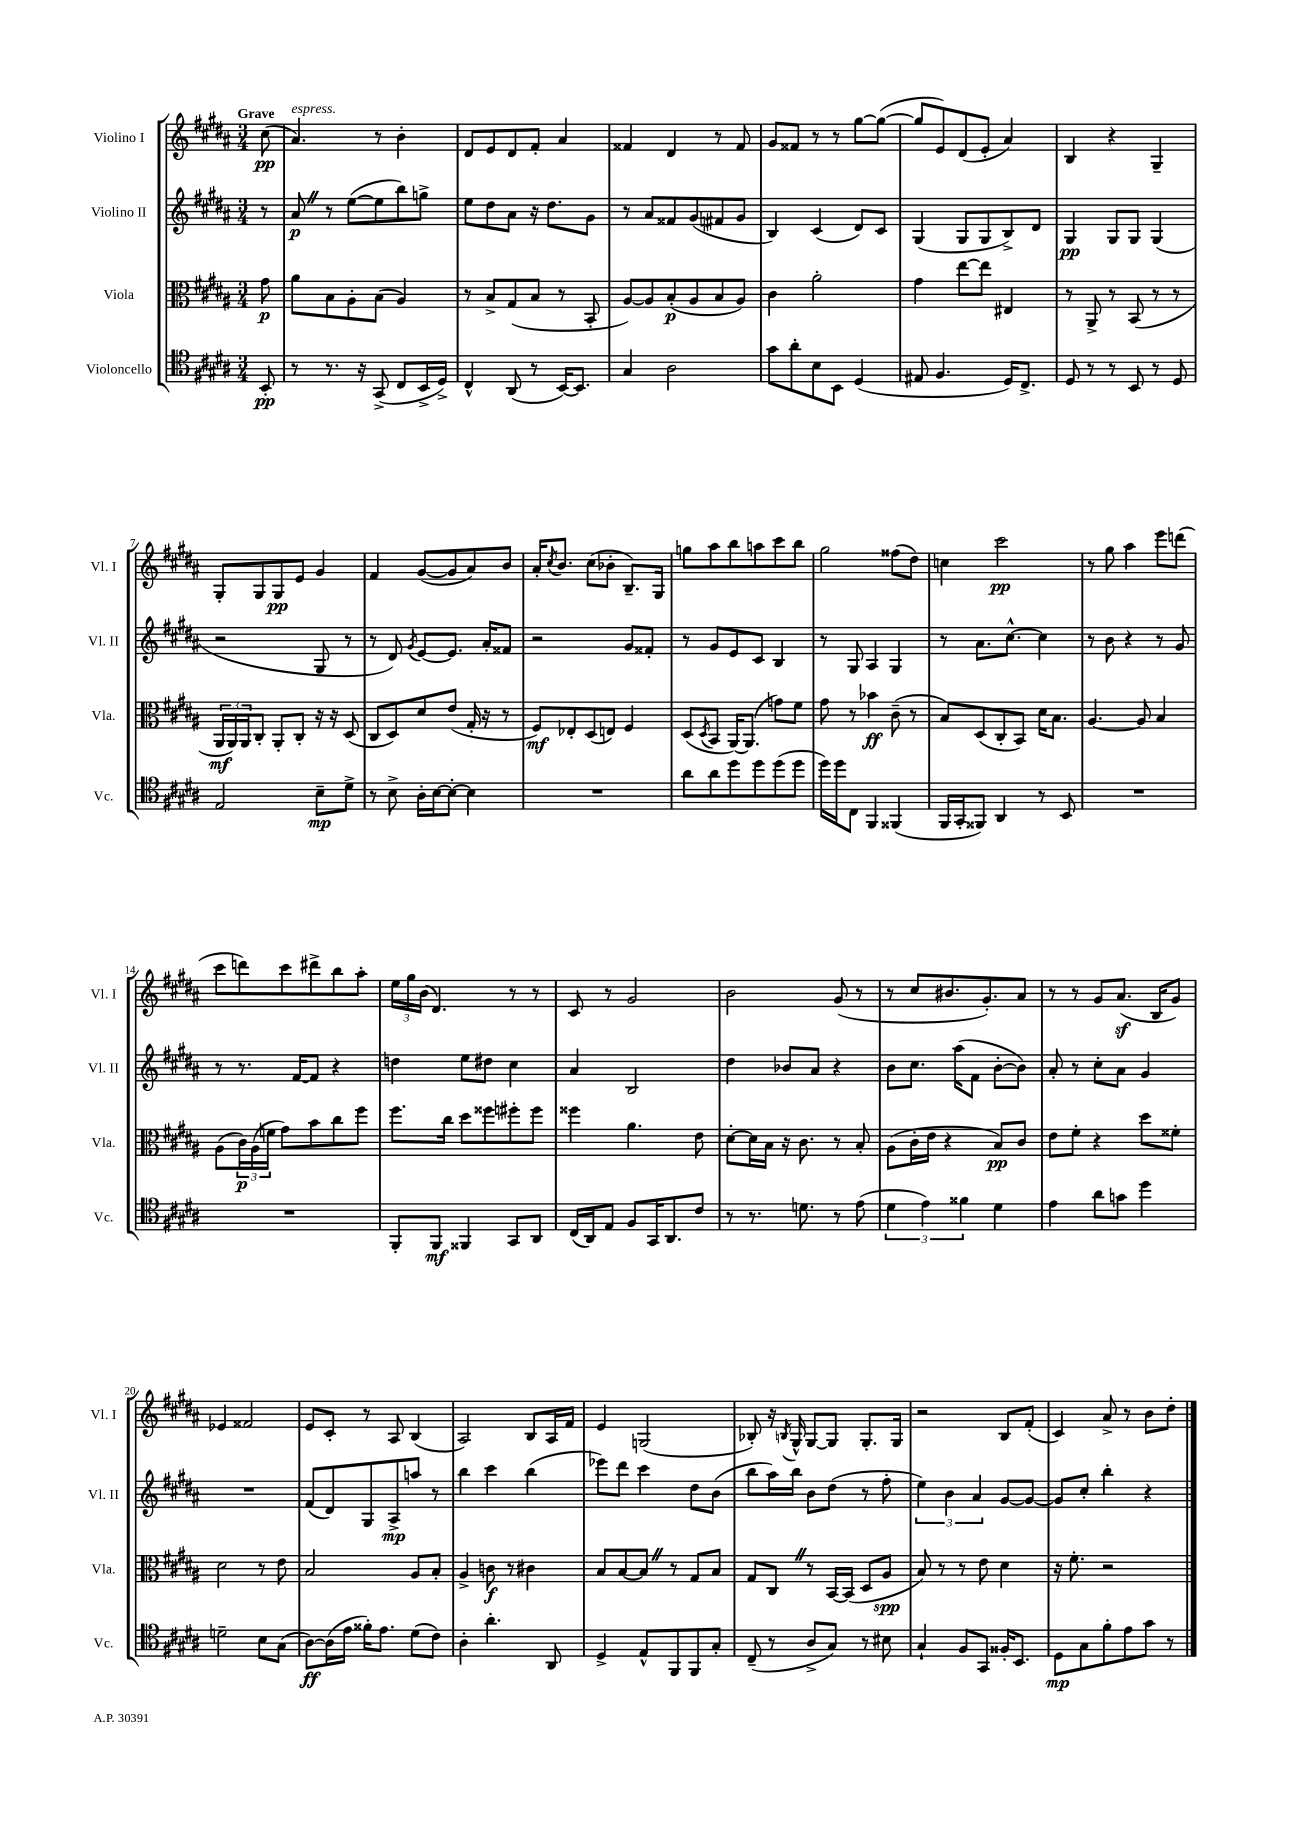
<<
\new StaffGroup <<
\new Staff = "s0" \with { instrumentName = "Violino I" shortInstrumentName = "Vl. I" } {
    \clef treble \key b \major \numericTimeSignature \time 3/4 \partial 8 \tempo "Grave"
    cis''8\pp( |
    ais'4.^\markup { \italic "espress." }) r8 b'4-. |
    dis'8 e'8 dis'8 fis'8-. ais'4 |
    fisis'4 dis'4 r8 fisis'8 |
    gis'8 fisis'8 r8 r8 gis''8~ gis''8~( |
    gis''8 e'8) dis'8( e'8-. ais'4) |
    b4 r4 gis4-- |
    gis8-. gis8 gis8\pp e'8 gis'4 |
    fis'4 gis'8~( gis'8 ais'8) b'8 |
    ais'16-. \acciaccatura { cis''8 } b'8. cis''8( bes'8-. b8.--) gis16 |
    g''8 ais''8 b''8 a''8 cis'''8 b''8 |
    gis''2 fisis''8( dis''8) |
    c''4 cis'''2\pp |
    r8 gis''8 ais''4 e'''8 d'''8( |
    cis'''8 d'''8) cis'''8 dis'''8-> b''8 ais''8-. |
    \tuplet 3/2 { e''16 gis''16 b'16( } dis'4.) r8 r8 |
    cis'8 r8 gis'2 |
    b'2 gis'8( r8 |
    r8 cis''8 bis'8. gis'8.-.) ais'8 |
    r8 r8 gis'8 ais'8.\sf( b16 gis'8) |
    ees'4 fisis'2 |
    e'8 cis'8-. r8 ais8 b4( |
    ais2) b8 ais16 fis'16 |
    e'4 g2( |
    bes8-.) r16 \acciaccatura { b8 } gis16-^ gis8~ gis8 gis8.-. gis16 |
    r2 b8 fis'8-.( |
    cis'4) ais'8-> r8 b'8 dis''8-. \bar "|." |
}
\new Staff = "s1" \with { instrumentName = "Violino II" shortInstrumentName = "Vl. II" } {
    \clef treble \key b \major \numericTimeSignature \time 3/4 \partial 8
    r8 |
    ais'8\p \once \override BreathingSign.text = \markup { \musicglyph "scripts.caesura.straight" } \breathe r8 e''8~( e''8 b''8) g''8-> |
    e''8 dis''8 ais'8 r16 dis''8. gis'8 |
    r8 ais'8 fisis'8 gis'8( fis'8 gis'8 |
    b4) cis'4( dis'8) cis'8 |
    gis4( gis8 gis8 b8->) dis'8 |
    gis4\pp gis8 gis8 gis4( |
    r2 gis8 r8 |
    r8 dis'8) \acciaccatura { gis'8 } e'8~ e'8. ais'16-. fisis'8 |
    r2 gis'8 fisis'8-. |
    r8 gis'8 e'8 cis'8 b4 |
    r8 gis8 ais4 gis4 |
    r8 ais'8. cis''8.~-^ cis''4 |
    r8 b'8 r4 r8 gis'8 |
    r8 r8. fis'16~ fis'8 r4 |
    d''4 e''8 dis''8 cis''4 |
    ais'4 b2 |
    dis''4 bes'8 ais'8 r4 |
    b'8 cis''8. ais''16( fis'8 b'8~-. b'8) |
    ais'8-. r8 cis''8-. ais'8 gis'4 |
    R2. |
    fis'8( dis'8) gis8 ais8->\mp a''8 r8 |
    b''4 cis'''4 b''4( |
    ees'''8) dis'''8 cis'''4 dis''8 b'8( |
    b''8 ais''16) b''16 b'8 dis''8( r8 fis''8-. |
    \tuplet 3/2 { e''4) b'4 ais'4 } gis'8~ gis'8~ |
    gis'8 cis''8-. b''4-. r4 \bar "|." |
}
\new Staff = "s2" \with { instrumentName = "Viola" shortInstrumentName = "Vla." } {
    \clef alto \key b \major \numericTimeSignature \time 3/4 \partial 8
    gis'8\p |
    ais'8 b8 ais8-. b8( ais4) |
    r8 b8-> gis8( b8 r8 b,8-. |
    ais8~) ais8 b8-.\p( ais8 b8 ais8) |
    cis'4 ais'2-. |
    gis'4 e''8~ e''8 eis4 |
    r8 ais,8-> r8 b,8( r8 r8 |
    \tuplet 3/2 { ais,16\mf ais,16) ais,16 } cis8-. ais,8-. cis8-. r16 r16 dis8( |
    cis8 dis8) dis'8 e'8( gis16-. r16 r8 |
    fis8\mf) ees8-. dis8( e8) fis4 |
    dis8( \acciaccatura { dis8 } b,8 ais,16~) ais,8.( g'8) fis'8 |
    gis'8 r8 bes'4\ff cis'8--( r8 |
    b8) dis8( cis8-. b,8) dis'16 b8. |
    ais4.~ ais8 b4 |
    ais8( \tuplet 3/2 { cis'16\p) ais16( f'16 } gis'8) b'8 cis''8 fis''8 |
    fis''8. cis''16 dis''8 fisis''8 fis''8-. fis''8 |
    fisis''4 ais'4. e'8 |
    dis'8~-. dis'16 b16 r16 cis'8. r8 b8-. |
    ais8( cis'16-. e'16 r4 b8\pp) cis'8 |
    e'8 fis'8-. r4 dis''8 fisis'8-. |
    dis'2 r8 e'8 |
    b2 ais8 b8-. |
    ais4-> c'8\f r8 cis'4 |
    b8 b8~ b8 \once \override BreathingSign.text = \markup { \musicglyph "scripts.caesura.straight" } \breathe r8 gis8 b8 |
    gis8 cis8 \once \override BreathingSign.text = \markup { \musicglyph "scripts.caesura.straight" } \breathe r8 b,16~ b,16( dis8 ais8\spp |
    b8) r8 r8 e'8 dis'4 |
    r16 fis'8.-. r2 \bar "|." |
}
\new Staff = "s3" \with { instrumentName = "Violoncello" shortInstrumentName = "Vc." } {
    \clef tenor \key b \major \numericTimeSignature \time 3/4 \partial 8
    b,8-.\pp |
    r8 r8. r16 gis,8->( cis8 b,16-> dis16->) |
    cis4-^ ais,8( r8 b,16~) b,8. |
    gis4 ais2 |
    gis'8 ais'8-. b8 b,8 dis4( |
    eis8 fis4. dis16) cis8.-> |
    dis8 r8 r8 b,8 r8 dis8 |
    e2 b8--\mp dis'8-> |
    r8 b8-> ais16-. b16~ b8~-. b4 |
    R2. |
    ais'8 ais'8 dis''8 dis''8 dis''8( dis''8 |
    dis''16) dis''16 cis8 fis,4 fisis,4( |
    fis,16 gis,16-. fisis,8) ais,4 r8 b,8 |
    R2. |
    R2. |
    fis,8-. fis,8\mf fisis,4 gis,8 ais,8 |
    cis16( ais,16) e8 fis8 gis,16 ais,8. cis'8 |
    r8 r8. d'8. r8 e'8( |
    \tuplet 3/2 { dis'4 e'4) fisis'4 } dis'4 |
    e'4 ais'8 g'8 dis''4 |
    d'2-- b8 gis8( |
    ais8~\ff) ais16( e'16 fisis'16-.) e'8. dis'8( cis'8) |
    ais4-. ais'4.-. ais,8 |
    dis4-> e8-^ fis,8 fis,8 gis8-. |
    cis8--( r8 ais8-> gis8) r8 bis8 |
    gis4-! fis8 gis,8 fisis16-. b,8. |
    dis8\mp gis8 fis'8-. e'8 gis'8 r8 \bar "|." |
}
>>
>>
